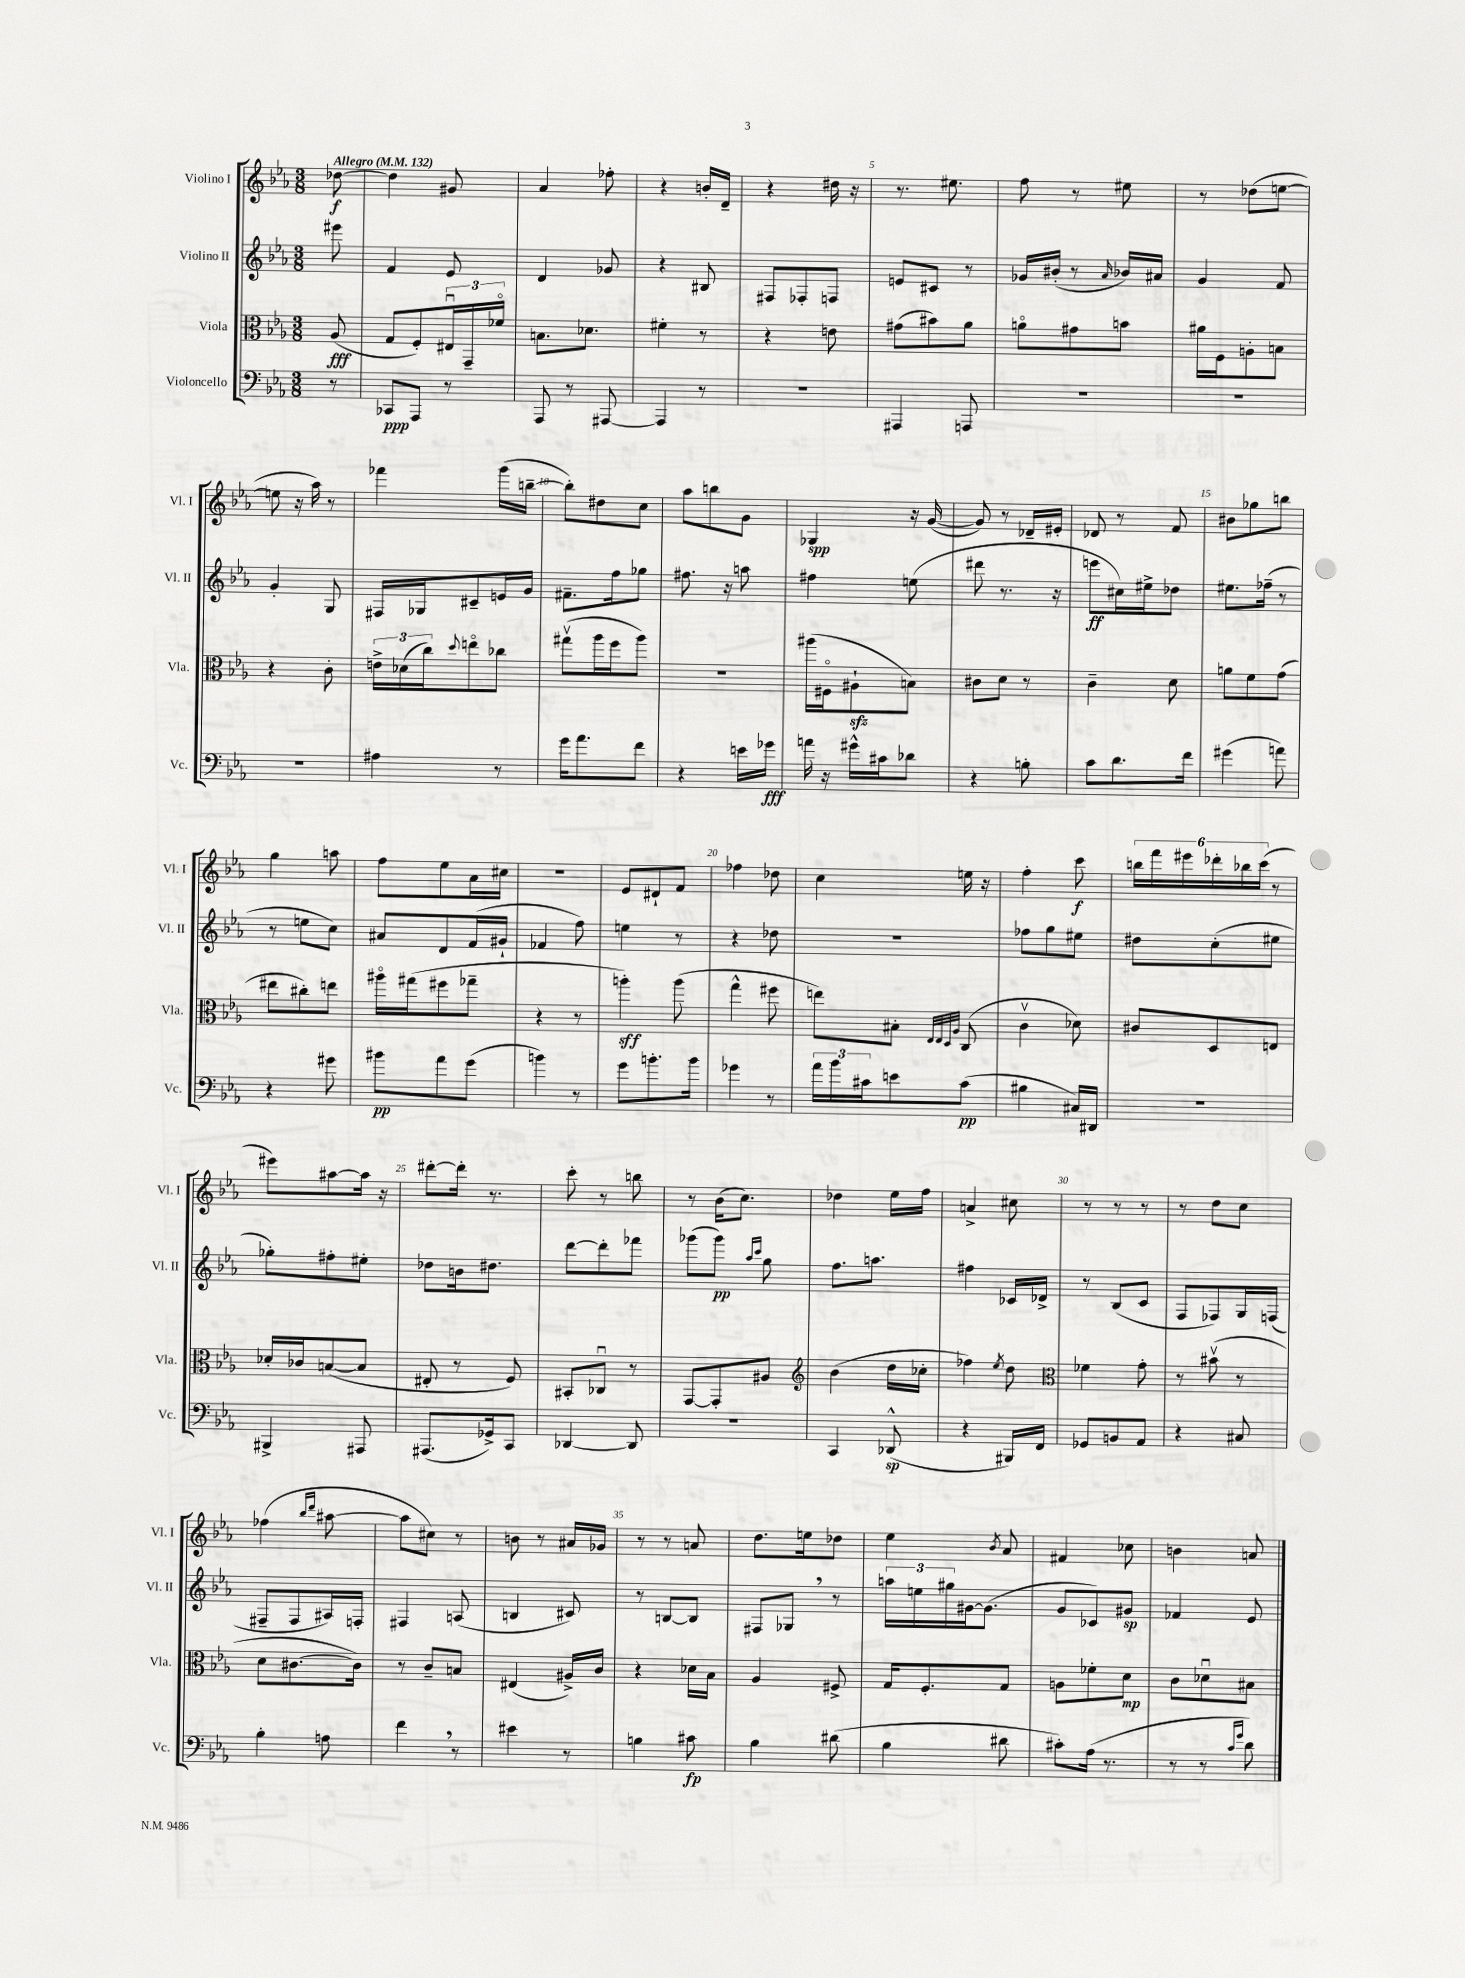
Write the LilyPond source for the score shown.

<<
\new StaffGroup <<
\new Staff = "s0" \with { instrumentName = "Violino I" shortInstrumentName = "Vl. I" } {
    \clef treble \key ees \major \numericTimeSignature \time 3/8 \partial 8 \tempo "Allegro" 4 = 132
    des''8~\f |
    des''4 gis'8 |
    aes'4 fes''8-. |
    r4 b'16-. d'16-- |
    r4 dis''16 r16 |
    r8. eis''8. |
    f''8 r8 eis''8 |
    r8 des''8( e''8~ |
    e''8 r16 aes''16) r8 |
    fes'''4 g'''16( b''16~-- |
    b''8-.) dis''8 c''8 |
    aes''8 b''8 g'8 |
    ges4\spp r16 g'16~( |
    g'8) r8 des'16-- eis'16-. |
    des'8 r8 f'8 |
    bis'8 ges''8 b''8 |
    g''4 a''8 |
    f''8 ees''8 aes'16 cis''16 |
    R4. |
    ees'8 dis'8-! f'8 |
    fes''4 des''8 |
    c''4 e''16 r16 |
    f''4-. c'''8\f |
    \tuplet 6/4 { b''16 f'''16 eis'''16 des'''16-. bes''16 c'''16( } r8 |
    eis'''8) ais''8~ ais''16 r16 |
    dis'''8~-. dis'''16-. r8. |
    c'''8-. r8 b''8 |
    r8 bes'16( c''8.) |
    des''4 ees''16 f''16 |
    a'4-> cis''8 |
    r8 r8 r8 |
    r8 d''8 c''8 |
    fes''4( \grace { bes''16 d'''16 } ais''8~ |
    ais''8 cis''8) r8 |
    b'8 r8 ais'16 ges'16 |
    r8 r8 a'8 |
    d''8. e''16 des''8 |
    ees''4 \acciaccatura { bes'8 } aes'8 |
    fis'4 ces''8 |
    b'4 a'8 \bar "|." |
}
\new Staff = "s1" \with { instrumentName = "Violino II" shortInstrumentName = "Vl. II" } {
    \clef treble \key ees \major \numericTimeSignature \time 3/8 \partial 8
    eis'''8 |
    f'4 ees'8 |
    d'4 ges'8 |
    r4 bis8 |
    fis8 fes8-. f8 |
    e'8 cis'8 r8 |
    ges'16 bis'16-.( r8 \grace { aes'16 } bes'16) ais'16 |
    g'4 f'8 |
    g'4-. g8 |
    fis16 ges16 cis'8-- e'16 g'16 |
    fis'8.-- f''16 ges''8 |
    fis''8. r16 a''8 |
    fis''4 e''8( |
    dis'''8 r8. r16 |
    e'''8\ff cis''16) eis''16-> des''8 |
    eis''8. fes''16--( r8 |
    r8 e''8 c''8) |
    ais'8 d'8 f'16( gis'16-! |
    fes'4 f''8) |
    e''4 r8 |
    r4 des''8 |
    R4. |
    fes''8 g''8 eis''8 |
    dis''8 c''8-.( eis''8 |
    ges''8-.) fis''8-. eis''8-. |
    des''8 b'16 dis''8. |
    d'''8~ d'''8-. fes'''8 |
    ges'''8( ges'''8\pp) \grace { aes''16 c'''16 } g''8 |
    f''8. a''8. |
    fis''4 ces'16 des'16-> |
    r8 bes8( c'8 |
    f8 fes8) g16 f16( |
    fis8-- fis8 ais16) f16-. |
    fis4 a8( |
    b4 cis'8) |
    r8 b8~ b8 |
    fis8 ges8 \breathe r8 |
    \tuplet 3/2 { a''16 e''16 gis''16 } gis'16~ gis'8.( |
    g'8 ces'8) gis'8\sp |
    fes'4 ees'8 \bar "|." |
}
\new Staff = "s2" \with { instrumentName = "Viola" shortInstrumentName = "Vla." } {
    \clef alto \key ees \major \numericTimeSignature \time 3/8 \partial 8
    aes8\fff( |
    g8 f8-.) \tuplet 3/2 { eis16\downbow g,16-- fes'16\flageolet } |
    b8. des'8. |
    fis'4-. r8 |
    r4 e'8 |
    gis'8( bis'8) aes'8 |
    a'8\flageolet gis'8 b'8 |
    ais'16 f16 a8-. b8 |
    r4 c'8-. |
    \tuplet 3/2 { e'16-> des'16( c''16) } \appoggiatura { d''8 } e''8\flageolet ces''8 |
    gis''8\upbow( aes''16 f''16 aes''8) |
    R4. |
    ais''16( fis16\flageolet ais8-!\sfz b8) |
    cis'8 d'8 r8 |
    c'4-- d'8 |
    a'8 f'8 g'8( |
    eis''8 cis''8-.) e''8 |
    ais''16\flageolet gis''16( fis''8 ges''8-- |
    r4 r8 |
    a''4-.\sff) a''8( |
    g''4-^ fis''8 |
    e''8) bis8-. \grace { ees32 ees32 d32 aes32 } c8( |
    c'4\upbow des'8) |
    cis'8 d8 e8 |
    des'16-. ces'16 b8~( b8 |
    eis8-. r8 f8) |
    bis,8-. ces8\downbow r8 |
    g,8~ g,8-. ais8 |
    \clef treble bes'4( d''16 ces''16-. |
    fes''4) \acciaccatura { ees''8 } d''8 |
    \clef alto fes'4 g'8-. |
    r8 bis'8\upbow( r8 |
    d'8 cis'8.~ cis'16) |
    r8 c'8-- b8 |
    eis4( ais16->) c'16 |
    r4 des'16 bes16 |
    aes4 fis8-> |
    g16 f8.-. g8 |
    a8 fes'8-. d'8\mp |
    c'8 des'8\downbow bis8 \bar "|." |
}
\new Staff = "s3" \with { instrumentName = "Violoncello" shortInstrumentName = "Vc." } {
    \clef bass \key ees \major \numericTimeSignature \time 3/8 \partial 8
    r8 |
    ces,8\ppp aes,,8 r8 |
    aes,,8 r8 ais,,8~ |
    ais,,4 r8 |
    R4. |
    ais,,4 a,,8 |
    R4. |
    R4. |
    R4. |
    ais4 r8 |
    g'16 aes'8. f'8 |
    r4 e'16 ges'16\fff |
    a'16 r16 gis'16-^ cis'16 des'8 |
    r4 b8-. |
    c'8 d'8. f'16 |
    gis'4( a'8) |
    r4 gis'8 |
    bis'8\pp aes'8 g'8( |
    b'4) r8 |
    g'8 b'8.-. b'16 |
    ges'4 r8 |
    \tuplet 3/2 { aes'16 bes'16 cis'16 } e'8 cis'8\pp( |
    bis4 cis16) dis,16 |
    R4. |
    bis,,4-> ais,,8 |
    ais,,8.( ges,16->) c,8 |
    des,4~ des,8 |
    R4. |
    c,4 des,8-^\sp( |
    r4 bis,,16) f,16 |
    ges,8 b,8 aes,8 |
    r4 cis8 |
    bes4-. a8 |
    f'4 \breathe r8 |
    eis'4 r8 |
    b4 cis'8\fp |
    bes4 dis'8( |
    bes4 dis'8 |
    cis'8-.) aes16( r8. |
    r8 r8 \grace { c'16 g'16 } d'8) \bar "|." |
}
>>
>>
\layout { \context { \Score \override BarNumber.break-visibility = ##(#f #t #t) barNumberVisibility = #(every-nth-bar-number-visible 5) } }
